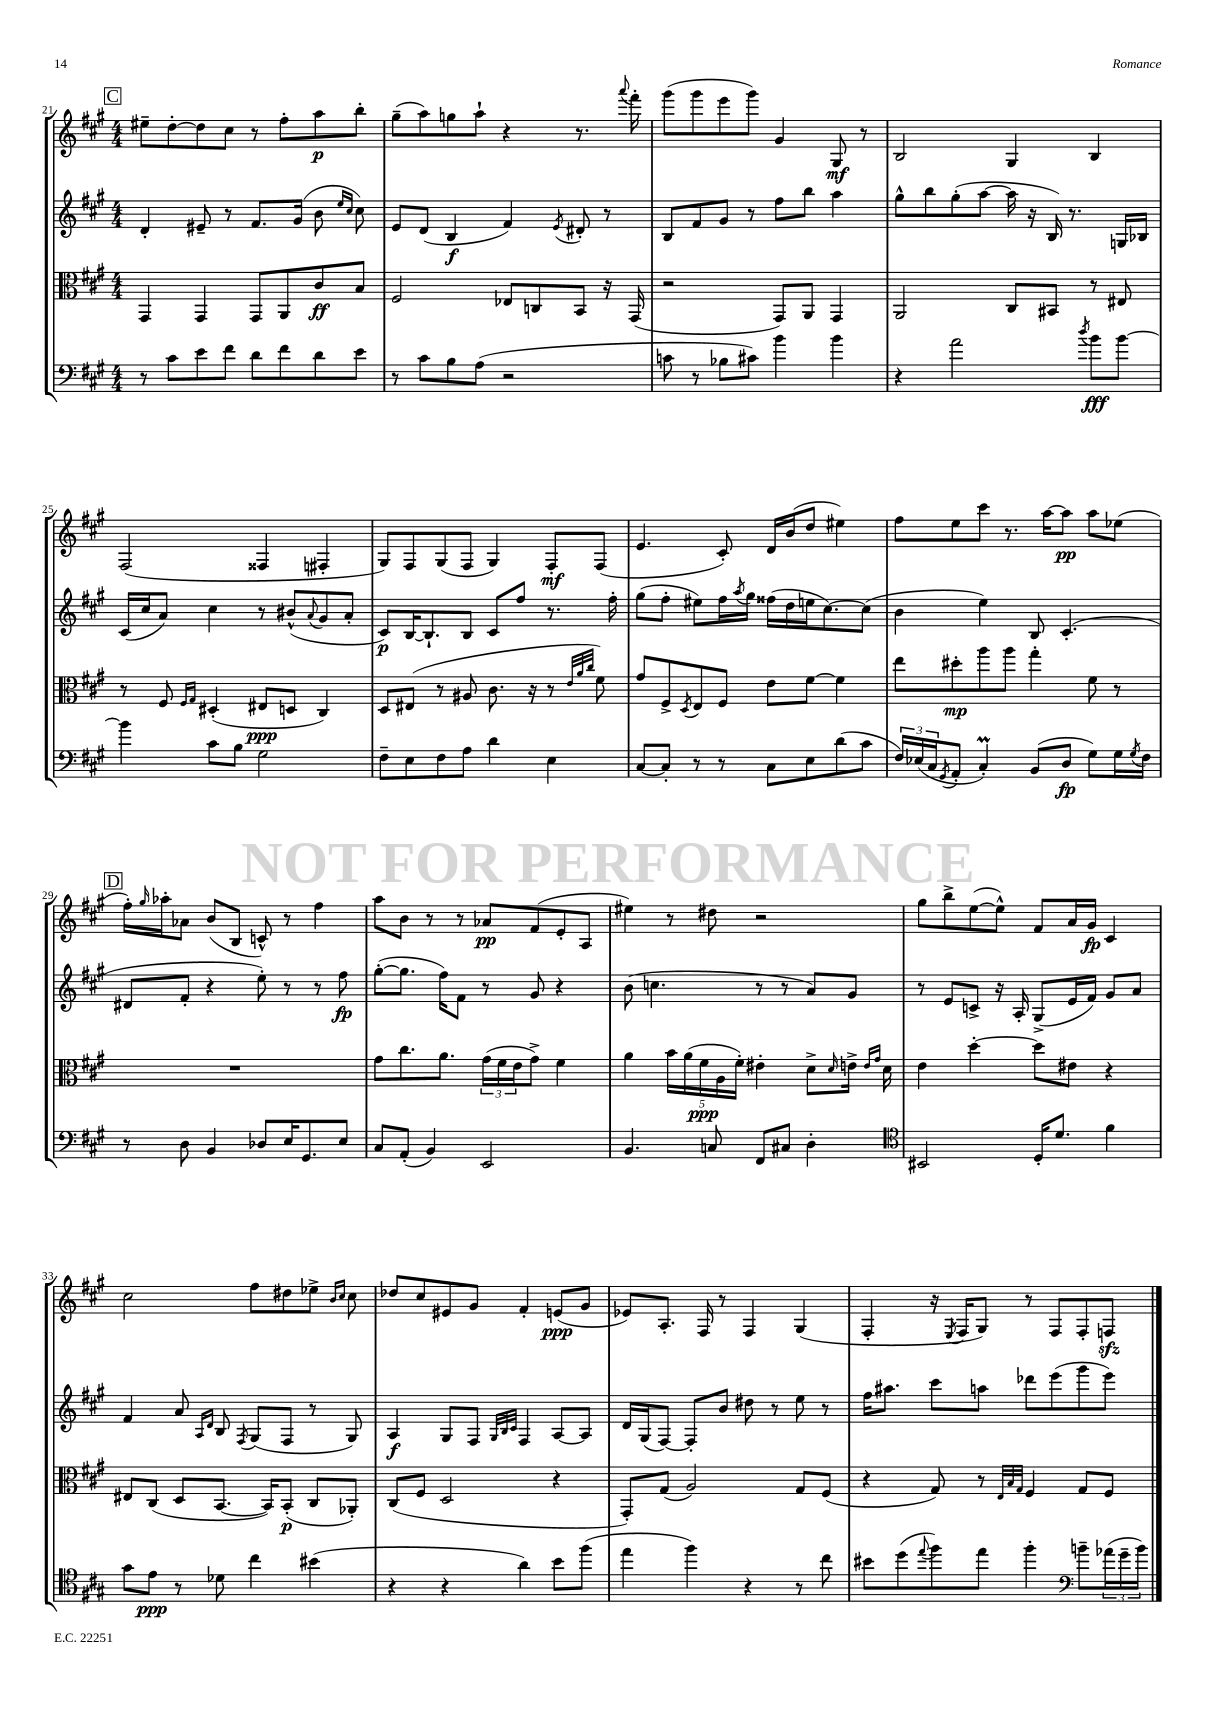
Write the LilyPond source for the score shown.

<<
\new StaffGroup <<
\new Staff = "s0" {
    \clef treble \key a \major \numericTimeSignature \time 4/4
    \mark \markup { \box "C" } eis''8-- d''8~-. d''8 cis''8 r8 fis''8-. a''8\p b''8-. |
    gis''8--( a''8) g''8 a''8-! r4 r8. \appoggiatura { a'''8 } fis'''16-. |
    gis'''8( gis'''8 e'''8 gis'''8) gis'4 gis8\mf r8 |
    b2 gis4 b4 |
    fis2( fisis4 fis4-. |
    gis8) fis8 gis8( fis8 gis4) fis8-.\mf fis8( |
    e'4. cis'8-.) d'16 b'16( d''8 eis''4) |
    fis''8 e''8 cis'''8 r8. a''16~ a''8\pp a''8 ees''8( |
    \mark \markup { \box "D" } fis''16-.) \grace { gis''16 } aes''16-. aes'8 b'8( b8 c'8-^) r8 fis''4 |
    a''8 b'8 r8 r8 aes'8\pp fis'8( e'8-. a8 |
    eis''4) r8 dis''8 r2 |
    gis''8 b''8-> e''8~( e''8-^) fis'8 a'16 gis'16\fp cis'4 |
    cis''2 fis''8 dis''8 ees''8-> \grace { b'16 cis''16 } cis''8 |
    des''8 cis''8 eis'8 gis'8 fis'4-. e'8\ppp( gis'8 |
    ees'8) a8.-. fis16 r8 fis4 gis4( |
    fis4-. r16 \acciaccatura { e8 } fis16 gis8) r8 fis8 fis8-. f8\sfz \bar "|." |
}
\new Staff = "s1" {
    \clef treble \key a \major \numericTimeSignature \time 4/4
    \mark \markup { \box "C" } d'4-. eis'8-- r8 fis'8. gis'16( b'8 \grace { e''16 cis''16 } cis''8) |
    e'8 d'8( b4\f fis'4) \acciaccatura { e'8 } dis'8-. r8 |
    b8 fis'8 gis'8 r8 fis''8 b''8 a''4 |
    gis''8-^ b''8 gis''8-.( a''8~ a''16 r16 b16) r8. g16 bes16 |
    cis'16( cis''16 a'8) cis''4 r8 bis'8-^( \appoggiatura { a'8 } gis'8 a'8-. |
    cis'8\p) b16~ b8.-! b8 cis'8 fis''8 r8. fis''16-. |
    gis''8( fis''8-. eis''8) fis''16 \acciaccatura { a''8 } gis''16 fisis''16( d''16 e''16 cis''8.~) cis''8( |
    b'4 e''4) b8 cis'4.-.( |
    \mark \markup { \box "D" } dis'8 fis'8-. r4 e''8-.) r8 r8 fis''8\fp |
    gis''8~-.( gis''8. fis''16) fis'8 r8 gis'8 r4 |
    b'8( c''4. r8 r8 a'8) gis'8 |
    r8 e'8 c'8-> r16 a16-. gis8->( e'16 fis'16) gis'8 a'8 |
    fis'4 a'8 \grace { a16 d'16 } b8 \acciaccatura { fis8 } gis8( fis8 r8 gis8) |
    a4\f gis8 fis8 \grace { gis32 b32 cis'32 } fis4 a8~ a8 |
    d'16 gis16( fis8~) fis8-. b'8 dis''8 r8 e''8 r8 |
    fis''16 ais''8. cis'''8 a''8 des'''8 e'''8( gis'''8 e'''8) \bar "|." |
}
\new Staff = "s2" {
    \clef alto \key a \major \numericTimeSignature \time 4/4
    \mark \markup { \box "C" } gis,4 gis,4 gis,8 a,8 cis'8\ff b8 |
    fis2 ees8 c8 b,8 r16 gis,16( |
    r2 gis,8) a,8 gis,4 |
    a,2 cis8 bis,8 r8 eis8 |
    r8 fis8 \grace { fis16 gis16 } dis4-.( eis8\ppp d8 cis4) |
    d8 eis8( r8 ais8 cis'8. r16 r8 \grace { e'32 a'32 cis''32 } fis'8) |
    gis'8 fis8-> \acciaccatura { d8 } e8 fis8 e'8 fis'8~ fis'4 |
    e''8 dis''8-.\mp a''8 a''8 gis''4-. fis'8 r8 |
    \mark \markup { \box "D" } R1 |
    gis'8 cis''8. a'8. \tuplet 3/2 { gis'16( fis'16 e'16 } gis'8->) fis'4 |
    a'4 \tuplet 5/4 { b'16 a'16( fis'16\ppp a16 fis'16-.) } eis'4-. d'8-> \grace { d'16 } e'16-> \grace { e'16 gis'16 } d'16 |
    e'4 d''4~-. d''8 eis'8 r4 |
    eis8 cis8( d8 b,8.~ b,16) b,8-.\p( cis8 aes,8-.) |
    cis8( fis8 d2 r4 |
    gis,8-.) gis8( a2) gis8 fis8( |
    r4 gis8) r8 \grace { e32 b32 gis32 } fis4 gis8 fis8 \bar "|." |
}
\new Staff = "s3" {
    \clef bass \key a \major \numericTimeSignature \time 4/4
    \mark \markup { \box "C" } r8 cis'8 e'8 fis'8 d'8 fis'8 d'8 e'8 |
    r8 cis'8 b8 a8( r2 |
    c'8 r8 bes8 cis'8) b'4 b'4 |
    r4 a'2 \acciaccatura { d''8 } b'8\fff b'8~ |
    b'4 cis'8 b8 gis2 |
    fis8-- e8 fis8 a8 d'4 e4 |
    cis8~ cis8-. r8 r8 cis8 e8 d'8( cis'8 |
    \tuplet 3/2 { fis16) ees16( cis16 } \acciaccatura { gis,8 } a,8-. cis4-.\prall) b,8( d8\fp gis8) gis16 \acciaccatura { gis8 } fis16 |
    \mark \markup { \box "D" } r8 d8 b,4 des8 e16 gis,8. e8 |
    cis8 a,8-.( b,4) e,2 |
    b,4. c8 fis,8 cis8 d4-. |
    \clef tenor bis,2 d16-. d'8. fis'4 |
    gis'8 e'8\ppp r8 des'8 cis''4 bis'4( |
    r4 r4 a'4) b'8 fis''8( |
    e''4 fis''4) r4 r8 cis''8 |
    bis'8 d''8( \appoggiatura { e''8 } fis''8) e''8 fis''4-. \clef bass b'8-- \tuplet 3/2 { aes'16( gis'16-- b'16) } \bar "|." |
}
>>
>>
\layout { \context { \Score currentBarNumber = #21 } }
